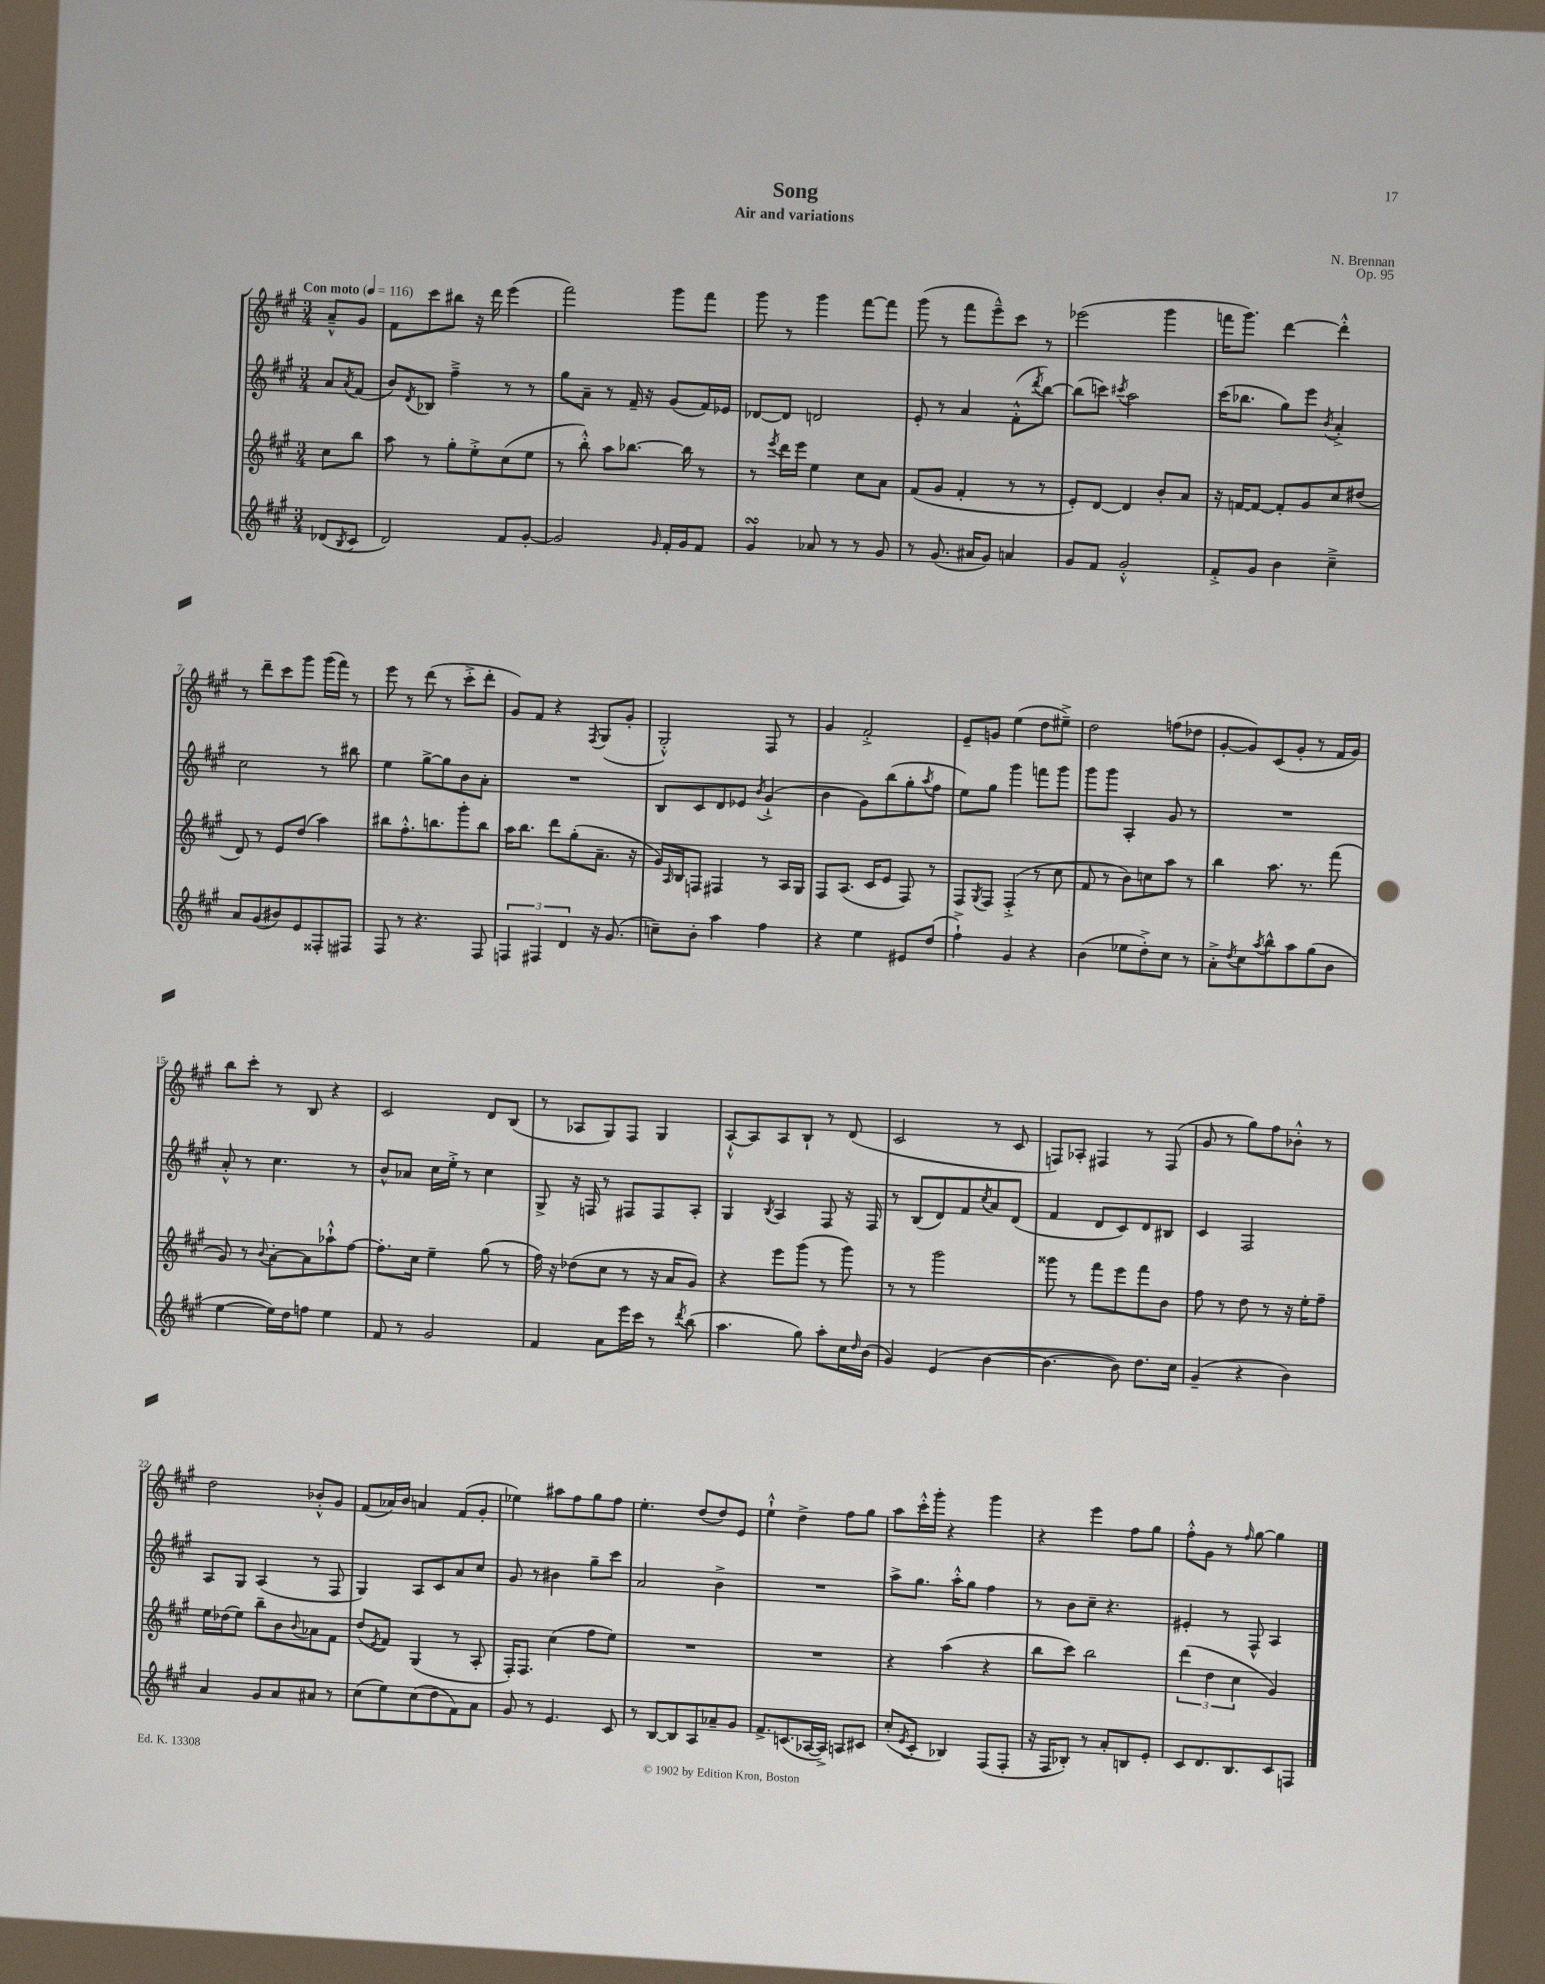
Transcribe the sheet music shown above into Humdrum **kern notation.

**kern	**kern	**kern	**kern
*part4	*part3	*part2	*part1
*staff4	*staff3	*staff2	*staff1
*clefG2	*clefG2	*clefG2	*clefG2
*k[f#c#g#]	*k[f#c#g#]	*k[f#c#g#]	*k[f#c#g#]
*M3/4	*M3/4	*M3/4	*M3/4
*MM116	*MM116	*MM116	*MM116
=	=	=	=
!	!	!	!LO:TX:a:B:t=Con moto
(8d-X/L	8cc#\L	8a/L	8a~^^/L
8qB/	.	8qa/	.
8c#/J	8bb\J	(8f#/J	8g#/J
=1	=1	=1	=1
2d/)	8aa\	8b/L)	8f#\L
.	.	8qd/	.
.	8r	8B-X/J	8ccc#\
.	8gg#'\L	4ff#~^\	8bb#X\J
.	8ee'^\	.	16r
.	.	.	16ddd\
8f#/L	(8cc#\	8r	(4eee\
[8g#'/J	8ee\J	8r	.
=2	=2	=2	=2
2g#/]	8r	8gg#\L	2fff#\)
.	8bb'^^\)	8a~\J	.
.	8aa\L	8r	.
.	[8.bb-X\J	16f#~/	.
.	.	16r	.
16qqg#/	.	.	.
16f#'/LL	.	(8g#/L	8ggg#\L
16g#/J	16bb-\]	.	.
8f#/J	8r	16f#/L)	8fff#\J
.	.	16e-X/JJ	.
=3	=3	=3	=3
4g#sSsS/	8r	[8d-X/L	8ggg#\
.	8qeee/	.	.
.	16ddd\LL	8d-/J]	8r
.	16eee\JJ	.	.
8a-X/	4ee\	2dn/	4ggg#\
8r	.	.	.
8r	8cc#\L	.	[8fff#\L
8g#/	8a\J	.	8fff#\J]
=4	=4	=4	=4
8r	(8f#/L	8e'/	(8ggg#\
(8.g#/	8g#/J	8r	8r
.	4f#'/	4a/	8fff#\L
16a#X/KL	.	.	.
8g#/J)	.	.	8eee~^^\)
4an/	8r	(8f#'^^\L	8ccc#\J
.	.	8qddd/	.
.	8r	[8bb\J)	8r
=5	=5	=5	=5
8g#/L	8e'/L)	(8bb\L]	(2eee-X\
8f#/J	[8d/J	8cccn\J)	.
.	.	8qccc#X/	.
2g#'^^/	4d/]	2aa\	.
.	8b'/L	.	4ggg#\
.	8a/J	.	.
=6	=6	=6	=6
8f#'^/L	16r	(16ccc#\KL	16fffn\KL
.	[16fn/KL	8.bb-X\J	8.ggg#\J)
8g#/J	8f/J_	.	.
4b\	8f'/L]	8gg#\L)	[4ddd\
.	8g#/	8eee\J	.
.	.	8qb/	.
4cc#~^\	8cc#/	4a'^/	4ddd'^^\]
.	(8dd#X/J	.	.
!!LO:LB:g=z
=7	=7	=7	=7
8a/L	8d/)	2cc#\	8r
(8g#/	8r	.	8ddd~\L
8b#X/)	8e/L	.	8ccc#\
8e/	(8dd/J	.	8ggg#\J
8F##X'/	4aa\)	8r	(16ggg#\LL
.	.	.	16fff#\JJ)
8F#X/J	.	8bb#X\	8r
=8	=8	=8	=8
8F#/	8bb#X\L	4ee\	8eee\
8r	8.ff#'^^\	.	8r
4.r	.	[8gg#^\L	(8ddd\
.	8.bbn\	.	.
.	.	8gg#\]	8r
.	8ggg#'\	8b\	8ccc#'^\L
8F#/	8bb\J	8a'\J	8ddd'\J
=9	=9	=9	=9
6Fn/	16aa\KL	2.r	8g#/L)
.	8.bb\J	.	.
.	.	.	8f#/J
6F#X/	.	.	.
.	8ddd\L	.	4r
6d/	.	.	.
.	(8gg#'\	.	.
.	.	.	8qF#/
16r	8.a~\J	.	(8G#/L
(8.g#/	.	.	.
.	.	.	8g#'/J
.	16r	.	.
=10	=10	=10	=10
8ccn~\L)	16g#/LL)	8B/L	2G#'^^/)
.	16qqA/	.	.
.	16B/J	.	.
8b'\J	8Fn/J	8c#/	.
4aa\	4F#X/	8d/	.
.	.	8e-X/J	.
.	.	8qb/	.
4ff#\	8r	(4g#`^/	8F#/
.	16A/LL	.	8r
.	16G#/JJ	.	.
=11	=11	=11	=11
4r	8F#/L	4b\	4g#/
.	(8.A/J	.	.
4ee\	.	8g#\L)	2f#'^/
.	16c#/KL	.	.
.	8e/J	(8bb\	.
8e#X/L	8F#/)	8gg#'\	.
.	.	8qaa/	.
(8dd/J	8r	8ff#\J	.
=12	=12	=12	=12
4ff#`^\)	8F#/L	8ee\L)	8e~/L
.	8qG#/	.	.
.	8F#/J	8gg#\J	8gn/J
4g#/	(4F#'^/	4ggg#\	(4ee\
4r	8r	8fffn\L	8dd\L
.	8cc#\	8ggg#\J	8ee#X~^\J)
=13	=13	=13	=13
(4b\	8f#/	8ggg#\L	2dd\
.	8r	8ggg#\J	.
8ee-X\L	8b\L)	4A'/	.
8dd'^\)	8ccn\	.	.
8cc#\J	8aa\J	8g#/	(8ffn\L
8r	8r	8r	8dd-X\J
=14	=14	=14	=14
8a'^\L	4bb\	2.r	[8g#'/L
8qdd/	.	.	.
8cc#\	.	.	8g#/])
8qaa/	.	.	.
8bb^^\	8.aa\	.	(8c#/
8aa\	.	.	8g#'/J
.	8.r	.	.
(8gg#\	.	.	8r
8b\J	(8fff#\	.	16f#/LL
.	.	.	16g#/JJ)
!!LO:LB:g=z
=15	=15	=15	=15
[4ee\	8g#/)	8a'^^/	8bb\L
.	8r	8r	8ccc#'\J
.	8qqb/	.	.
16ee\LL])	[8a'\L	4.cc#\	8r
16dd\J	.	.	.
8ffn\J	8a\]	.	8B/
4ee\	8aa-X`^^\	.	4r
.	[8ff#\J	8r	.
=16	=16	=16	=16
8f#/	8.ff#'\L]	8b^^/L	2c#/
8r	.	8a-X/J	.
.	16cc#\Jk	.	.
2g#/	4ee~\	16cc#\LL	.
.	.	16ee'^\JJ	.
.	.	8r	.
.	(8gg#\	4cc#\	8d/L
.	8r	.	(8B/J
=17	=17	=17	=17
4f#/	16ff#\)	8G#^/	8r
.	16r	.	.
.	(8dd-X\L	16r	8A-X/L
.	.	16Fn/	.
8a\L	8cc#\J	8r	8G#/)
16eee\L	8r	8F#X/L	8F#/J
16ccc#\JJ	.	.	.
8r	16r	8F#/	4G#/
.	16a/KL	.	.
8qddd/	.	.	.
(8bb\	8g#/J)	8A'/J	.
=18	=18	=18	=18
4.aa\	4r	4G#/	[8A`^^/L
.	.	.	8A/]
.	.	8qB/	.
.	8eee\L	4A/	8A/
8gg#\)	(8ggg#\J	.	8B`/J
8aa'\L	8r	8F#/	8r
16cc#\L	8ggg#\)	16r	(8d/
16qqdd/	.	.	.
(16b\JJ	.	16F#/	.
=19	=19	=19	=19
4g#/)	8r	8r	2c#/
.	8r	(8B/L	.
(4e/	2ggg#\	8d/)	.
.	.	8f#/	.
.	.	8qcc#/	.
[4b\	.	8a/	8r
.	.	(8d/J	8c#/
=20	=20	=20	=20
4.b\_	8ggg##X\	4f#/	8Fn/L)
.	8r	.	8A-X'/J
.	8fff#\L	8d/L	4F#X/
8b\])	8eee\	8c#/)	.
8.dd\L	8fff#\	8d/	8r
.	8b\J	8B#X/J	(8F#/
16cc#\Jk	.	.	.
=21	=21	=21	=21
(4g#~/	8ff#\	4c#/	8g#/
.	8r	.	8r
4r	8dd\	2F#/	8gg#\L)
.	8r	.	8ff#\
4b\)	16r	.	8b-X'^^\J
.	16ee'\KL	.	.
.	8ff#~\J	.	8r
!!LO:LB:g=z
=22	=22	=22	=22
4a/	16ee\LL	8A/L	2dd\
.	(16dd-X\J	.	.
.	8ee\J)	8G#/J	.
8g#/L	8bb~\L	(4A/	.
8a/	8b\	.	.
.	8qqb/	.	.
8a#X/J	8a-X\	8r	8b-X'^^/L
8r	8f#\J	8F#/	8g#/J
=23	=23	=23	=23
(8cc#\L	(8dd/L	4G#/)	(8f#/L
.	8qe/	.	.
8ee\)	8f#/J)	.	16a-X/L)
.	.	.	16b/JJ
(8cc#\	(4G#/	8A/L	4an/
8dd\	.	8c#/	.
8f#\)	8r	8a/	(8f#/L
8a\J	8A'/	8cc#/J	8g#'/J
=24	=24	=24	=24
8g#/	16F#'/KL)	8g#/	4ee-X\)
.	8.F#/J	.	.
8r	.	8r	.
4.e/	(4cc#\	4b#X\	8aa#X\L
.	.	.	8ff#\
.	8ff#\L	8gg#~\L	8gg#\
8c#/	8ee\J)	8ccc#\J	8ff#\J
=25	=25	=25	=25
8r	2.r	2a/	4.ee'\
[8B/L	.	.	.
8B/]	.	.	.
8A/	.	.	(8dd/L
8a-X~/	.	4b^\	8dd/)
8g#/J	.	.	8e/J
=26	=26	=26	=26
8.f#^/L	2.r	2.r	4ee`^^\
(8.cn/	.	.	.
.	.	.	4dd^\
[16A-X/L	.	.	.
16A-^/JJ])	.	.	.
8An/L	.	.	8ff#\L
8c#X/J	.	.	8gg#\J
=27	=27	=27	=27
(8cc#'/L	4r	8aa^\L	8aa\L
8qe/	.	.	.
8c#'/J	.	8.gg#\J	16ccc#'^^\L
.	.	.	16ggg#'\JJ
4B-X/)	(4aa\	.	4r
.	.	16aa'^^\KL	.
.	.	8gg#\J	.
(8F#/L	4r	4ff#\	4ggg#\
8F#'/J	.	.	.
=28	=28	=28	=28
16r	8bb\L	8r	4r
16F#/KL	.	.	.
8B-X'/J)	8ccc#\J)	8b\L	.
8r	2bb\	8cc#~\J	4eee\
8a'/L	.	4.r	.
8Bn/	.	.	8ff#\L
8e'/J	.	.	8gg#\J
=29	=29	=29	=29
8c#/L	(6ddd\	4e#X'/	8ff#'^^\L
8.d/	.	.	8g#\J
.	6dd\	.	.
.	.	8r	8r
8.B/	.	.	.
.	6cc#\	.	.
.	.	.	16qqff#/
.	.	8F#^^/	[8gg#\
8c#/	4g#/)	4A/	4gg#\]
8Fn/J	.	.	.
==	==	==	==
*-	*-	*-	*-
